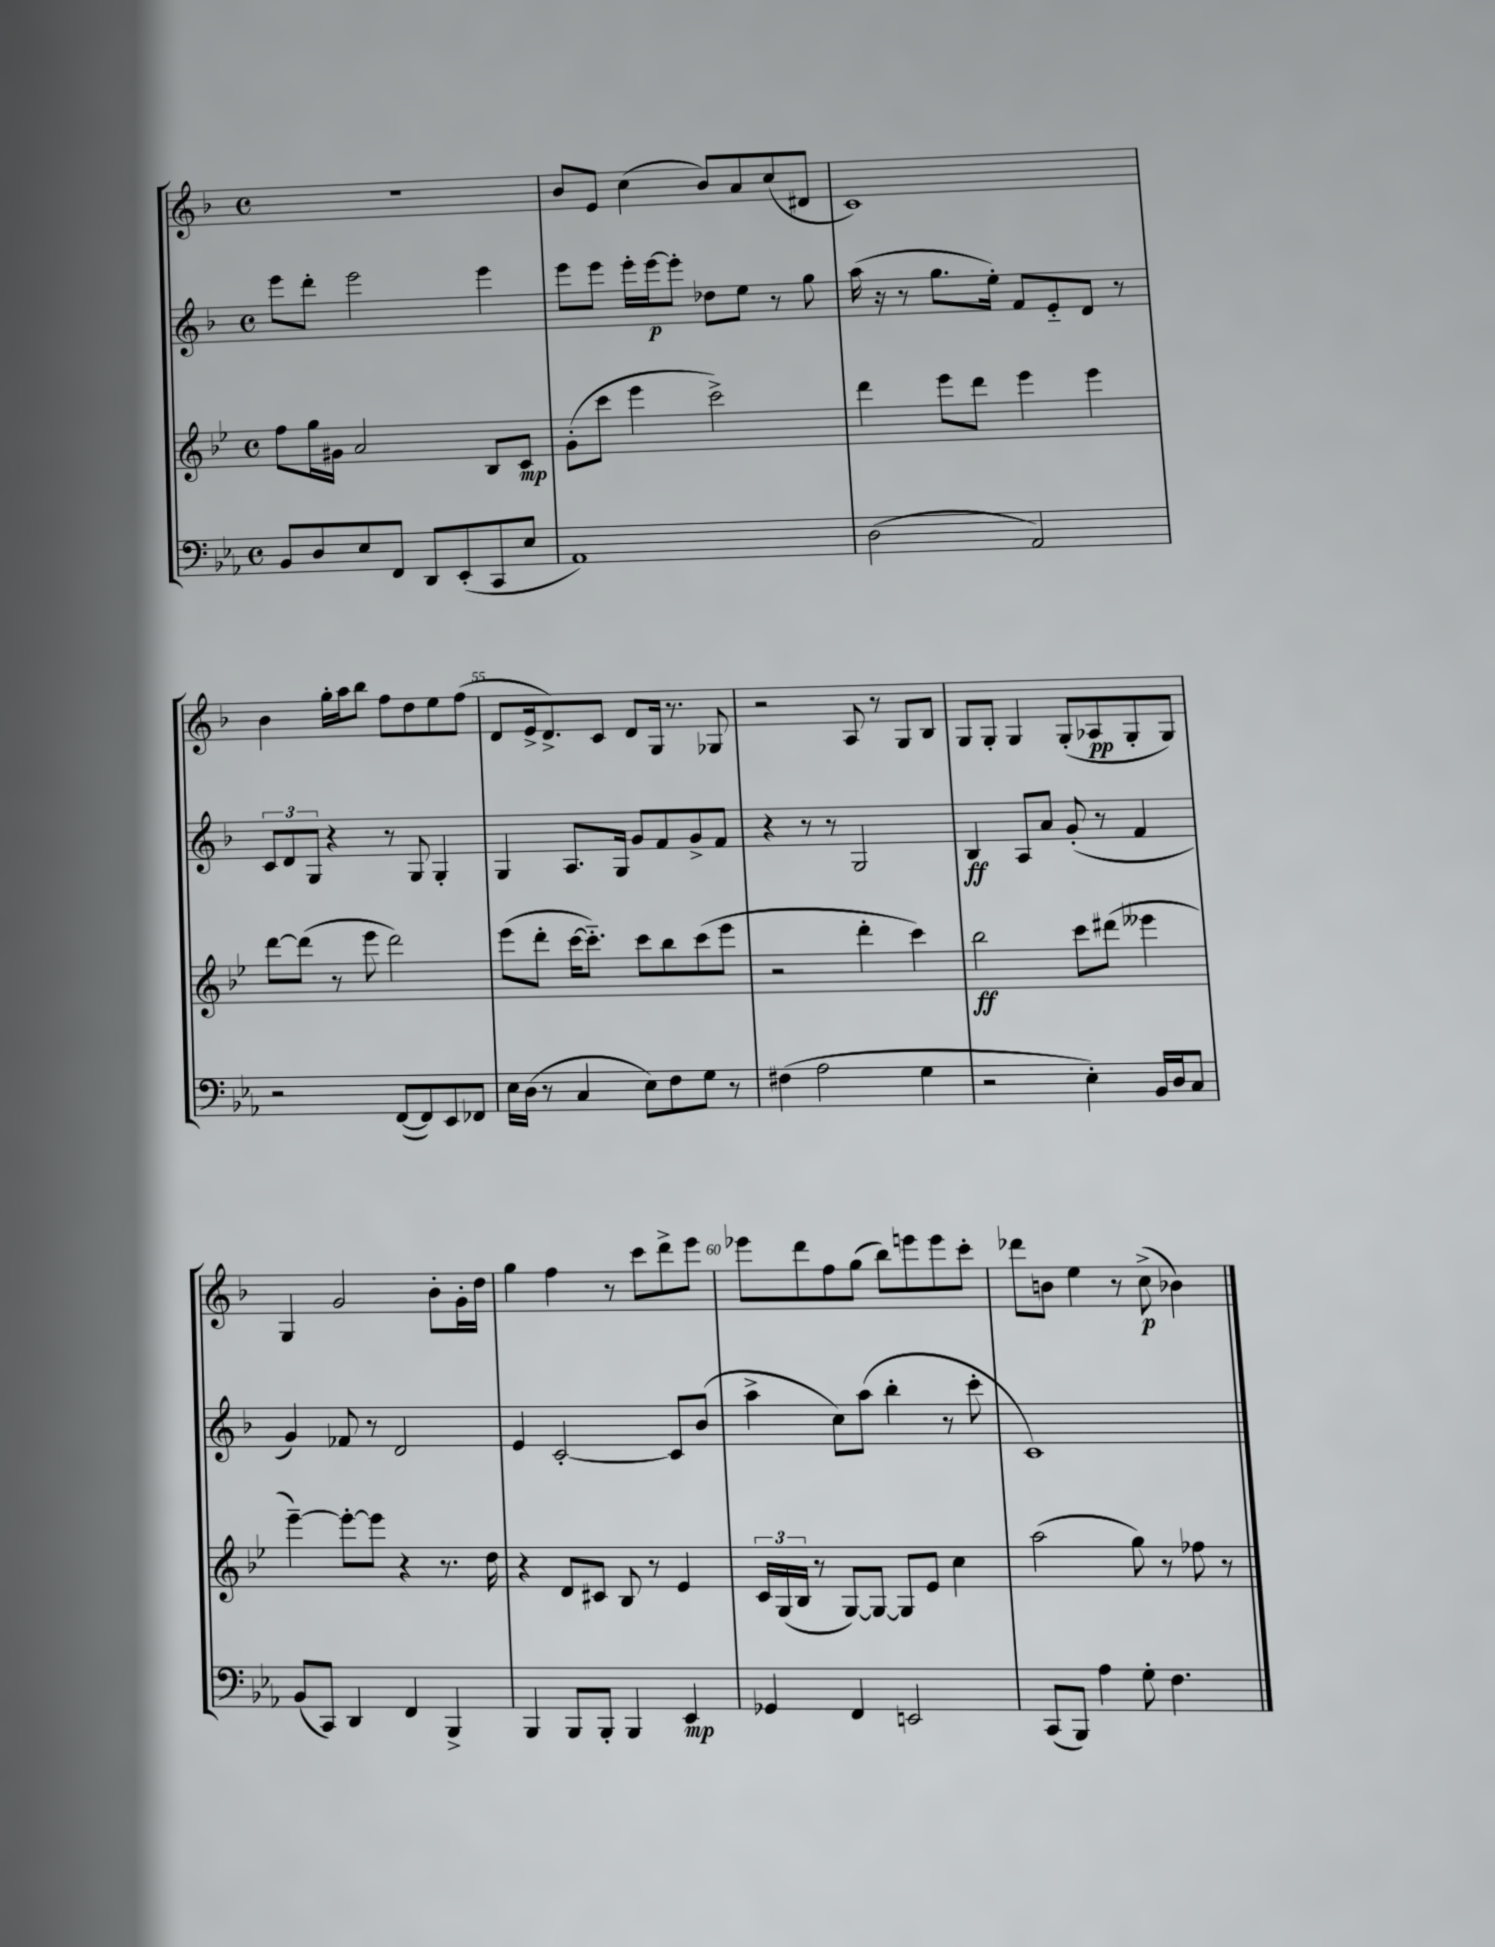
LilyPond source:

<<
\new StaffGroup <<
\new Staff = "s0" {
    \clef treble \key f \major \defaultTimeSignature \time 4/4
    R1 |
    bes'8 e'8 c''4( bes'8) a'8 c''8( dis'8 |
    c'1) |
    bes'4 g''16-. a''16 bes''8 f''8 d''8 e''8 f''8( |
    d'8 e'16-> d'8.->) c'8 d'8 g16 r8. ges8 |
    r2 a8 r8 g8 bes8 |
    g8 g8-. g4 g8-.( aes8\pp g8-. g8) |
    g4 g'2 bes'8-. g'16-. d''16 |
    g''4 f''4 r8 c'''8 d'''8-> e'''8 |
    ees'''8 d'''8 f''8 g''8( bes''8) e'''8 e'''8 c'''8-. |
    des'''8 b'8 e''4 r8 c''8->\p( bes'4) \bar "|." |
}
\new Staff = "s1" {
    \clef treble \key f \major \defaultTimeSignature \time 4/4
    e'''8 d'''8-. e'''2 e'''4 |
    e'''8 e'''8 e'''16-. e'''16~\p e'''8-. des''8 e''8 r8 g''8 |
    a''16( r16 r8 g''8. e''16-.) f'8 e'8-_ d'8 r8 |
    \tuplet 3/2 { c'8 d'8 g8 } r4 r8 g8 g4-. |
    g4 a8. g16 g'8 f'8 g'8-> f'8 |
    r4 r8 r8 g2 |
    bes4\ff a8 a'8 g'8-.( r8 f'4 |
    g'4) fes'8 r8 d'2 |
    e'4 c'2~-. c'8 bes'8( |
    a''4-> c''8) a''8( bes''4-. r8 c'''8-. |
    c'1) \bar "|." |
}
\new Staff = "s2" {
    \clef treble \key bes \major \defaultTimeSignature \time 4/4
    f''8 g''16 gis'16 a'2 bes8 c'8\mp |
    g'8-.( c'''8 ees'''4 c'''2->) |
    d'''4 ees'''8 d'''8 ees'''4 ees'''4 |
    d'''8~ d'''8( r8 ees'''8 d'''2) |
    ees'''8( d'''8-. c'''16~ c'''8.-_) c'''8 bes''8 c'''8( ees'''8 |
    r2 d'''4-. c'''4) |
    bes''2\ff c'''8 dis'''8( eeses'''4 |
    ees'''4~--) ees'''8~-. ees'''8 r4 r8. d''16 |
    r4 d'8 cis'8 bes8 r8 ees'4 |
    \tuplet 3/2 { c'16 g16( bes16 } r8 g8~) g8~ g8 ees'8 c''4 |
    a''2( g''8) r8 fes''8 r8 \bar "|." |
}
\new Staff = "s3" {
    \clef bass \key ees \major \defaultTimeSignature \time 4/4
    bes,8 d8 ees8 f,8 d,8 ees,8-.( c,8 ees8 |
    aes,1) |
    d2( aes,2) |
    r2 f,8~( f,8) ees,8 fes,8 |
    ees16 d16( r8 c4 ees8) f8 g8 r8 |
    fis4( aes2 g4 |
    r2 ees4-.) bes,16 d16 c8 |
    bes,8( c,8) d,4 f,4 bes,,4-> |
    bes,,4 bes,,8 bes,,8-. bes,,4 ees,4\mp |
    ges,4 f,4 e,2 |
    c,8( bes,,8) aes4 g8-. f4. \bar "|." |
}
>>
>>
\layout { \context { \Score currentBarNumber = #51 \override BarNumber.break-visibility = ##(#f #t #t) barNumberVisibility = #(every-nth-bar-number-visible 5) } }
